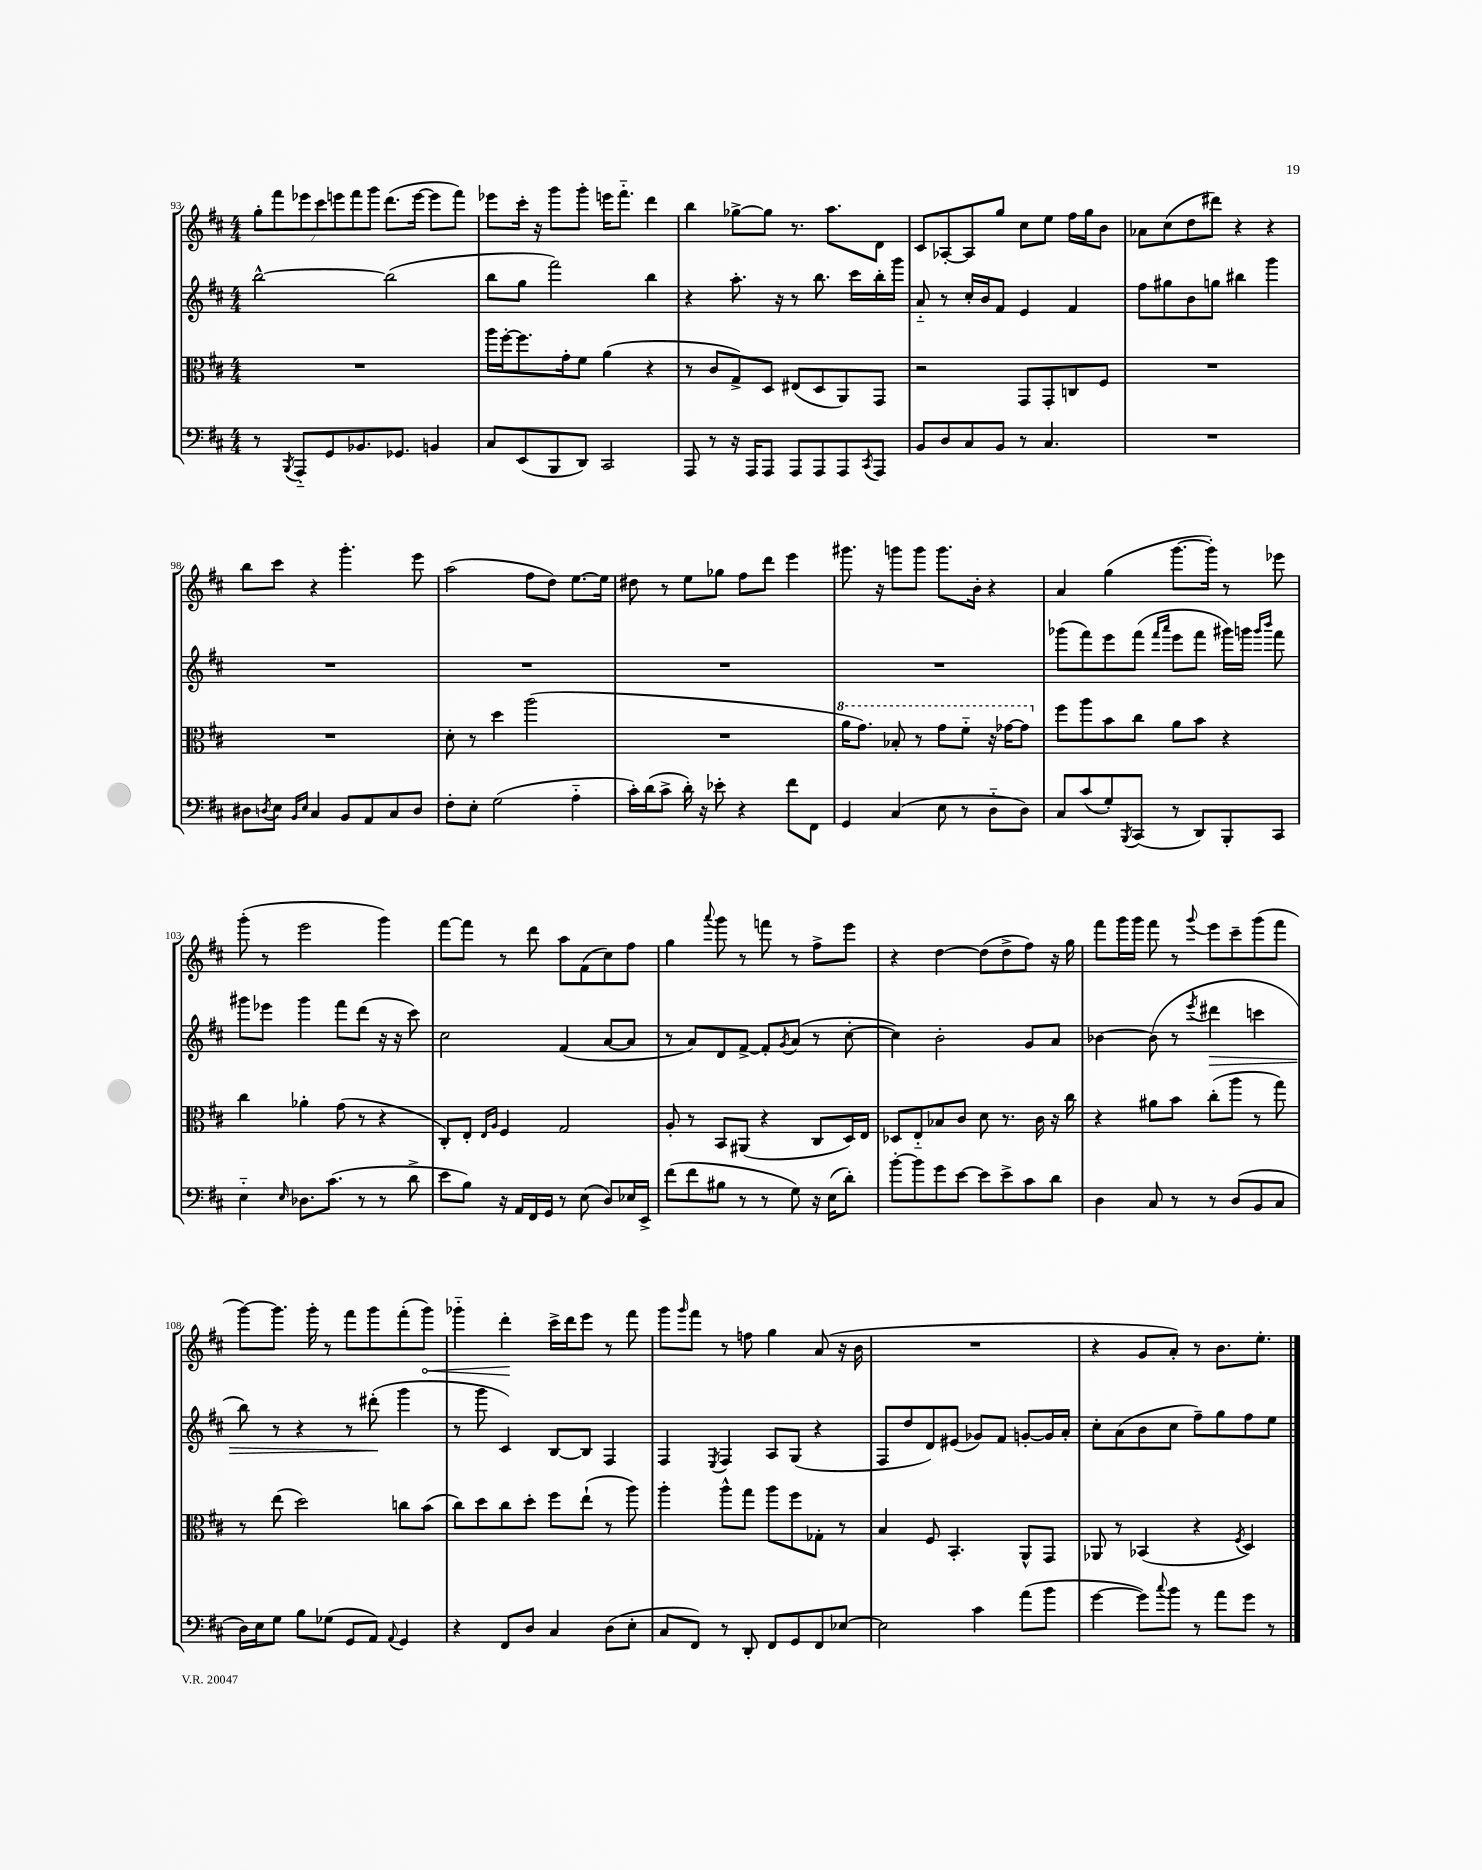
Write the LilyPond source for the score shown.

<<
\new StaffGroup <<
\new Staff = "s0" {
    \clef treble \key d \major \numericTimeSignature \time 4/4
    \tuplet 7/4 { g''8-. fis'''8 ees'''8 cis'''8 e'''8 fis'''8 g'''8 } d'''8.( e'''16~ e'''8 fis'''8) |
    ees'''8 cis'''16-. r16 g'''8 g'''8-. e'''16 fis'''8.-_ d'''4 |
    b''4 ges''8~-> ges''8 r8. a''8. d'8 |
    cis'8 aes8~-. aes8 g''8 cis''8 e''8 fis''16 g''16 b'8 |
    aes'8 cis''8( d''8 dis'''8) r4 r4 |
    b''8 cis'''8 r4 g'''4.-. e'''8 |
    a''2( fis''8 d''8) e''8.~ e''16 |
    dis''8 r8 e''8 ges''8 fis''8 d'''8 e'''4 |
    gis'''8. r16 g'''8 g'''8 g'''8. b'16-. r4 |
    a'4 g''4( g'''8.~ g'''16-.) r8 ees'''8 |
    g'''8-.( r8 e'''2 g'''4) |
    fis'''8~ fis'''8 r8 d'''8 a''8 fis'8( cis''8) fis''8 |
    g''4 \appoggiatura { a'''8 } g'''8 r8 f'''8 r8 fis''8-> e'''8 |
    r4 d''4~ d''8( d''8-> fis''8) r16 g''16 |
    fis'''8 g'''16 g'''16 fis'''8 r8 \appoggiatura { g'''8 } e'''8 cis'''8-- g'''8( fis'''8 |
    g'''8~) g'''8. g'''16-. r8 fis'''8 g'''8 fis'''8-.( \once \override Hairpin.circled-tip = ##t g'''8\<) |
    ges'''4-_ d'''4-.\! cis'''16-> d'''16 e'''8 r8 fis'''8 |
    g'''8 \grace { g'''16 } fis'''8 r8 f''8 g''4 a'8( r16 b'16 |
    R1 |
    r4 g'8 a'8-.) r8 b'8. e''8.-. \bar "|." |
}
\new Staff = "s1" {
    \clef treble \key d \major \numericTimeSignature \time 4/4
    b''2~-^ b''2( |
    b''8 g''8 fis'''2) b''4 |
    r4 a''8.-. r16 r8 b''8. cis'''16 b''16-. g'''16 |
    a'8-_ r8 cis''16-. b'16 fis'8 e'4 fis'4 |
    fis''8 gis''8 b'8 g''8 bis''4 g'''4 |
    R1 |
    R1 |
    R1 |
    R1 |
    ges'''8( fis'''8) e'''8 fis'''8( \grace { fis'''16 a'''16 } e'''8 fis'''8 gis'''16) g'''16 \grace { g'''16 b'''16 } fis'''8 |
    gis'''8 ees'''8 gis'''4 fis'''8 d'''8( r16 r16 cis'''8) |
    cis''2 fis'4( a'8~ a'8 |
    r8 a'8) d'8 fis'8~-> fis'8-. \acciaccatura { g'8 } a'8( r8 cis''8~-. |
    cis''4) b'2-. g'8 a'8 |
    bes'4~ bes'8( r8 \acciaccatura { e'''8 } dis'''4\> c'''4 |
    b''8) r8 r4 r8 dis'''8-.\!( g'''4 |
    r8 g'''8 cis'4) b8~ b8 fis4 |
    fis4 \acciaccatura { e8 } fis4 a8 g8( r4 |
    fis8 d''8 d'8) eis'8( ges'8) fis'8 g'8~-. g'16 a'16-. |
    cis''8-. a'8( b'8 cis''8 fis''8--) g''8 fis''8 e''8 \bar "|." |
}
\new Staff = "s2" {
    \clef alto \key d \major \numericTimeSignature \time 4/4
    R1 |
    a''16 fis''16~-. fis''8. g'16-. fis'8 a'4( r4 |
    r8 cis'8 g8->) d8 eis8( d8 a,8) g,8 |
    r2 g,8 g,8-. c8 fis8 |
    R1 |
    R1 |
    d'8-. r8 d''4 a''2( |
    R1 |
    \ottava #1 a''16 g''8.) bes'8-. r8 g''8 fis''8-_ r16 ges''16~ ges''8 \ottava #0 |
    fis''8 a''8 b'8 cis''8 a'8 b'8 r4 |
    cis''4 aes'4-. g'8( r8 r4 |
    cis8-.) e8-. \grace { e16 a16 } fis4 g2 |
    a8-. r8 b,8 ais,8( r4 cis8 d16) e16 |
    des8 e8-_ bes8 cis'8 d'8 r8. cis'16 r16 cis''16 |
    r4 ais'8 b'8 cis''8-.( a''8 r8 g''8) |
    r8 e''8( d''2) c''8 b'8( |
    cis''8) d''8 cis''8 d''8-. fis''8 e''8-!( r8 a''8) |
    a''4-. a''8-^ g''8 a''8 fis''8 ges8-. r8 |
    b4 fis8 b,4.-. a,8-^ g,8 |
    aes,8 r8 bes,4( r4 \acciaccatura { fis8 } d4) \bar "|." |
}
\new Staff = "s3" {
    \clef bass \key d \major \numericTimeSignature \time 4/4
    r8 \acciaccatura { b,,8 } a,,8-_ g,8 bes,8. ges,8. b,4 |
    cis8 e,8( b,,8 d,8) cis,2 |
    a,,8 r8 r16 a,,16 a,,8 a,,8 a,,8 a,,8 \acciaccatura { cis,8 } a,,8 |
    b,8 d8 cis8 b,8 r8 cis4. |
    R1 |
    dis8 \acciaccatura { d8 } e8 \grace { b,16 e16 } cis4 b,8 a,8 cis8 d8 |
    fis8-. e8-. g2( a4-_ |
    cis'16-.) d'16( cis'8-> d'16-.) r16 ees'8-. r4 fis'8 fis,8 |
    g,4 cis4( e8 r8 d8-_ d8) |
    cis8 cis'8( g8-.) \acciaccatura { b,,8 } cis,8( r8 d,8) b,,8-. cis,8 |
    e4-_ \grace { e16 } des8. cis'8.( r8 r8 d'8-> |
    e'8 b8) r16 a,16 fis,16 g,16 r8 e8( d8) ees16 e,16-> |
    fis'8( fis'8 bis8 r8 r8 g8) r16 e16( d'8-.) |
    b'8~-. b'8 g'8 e'8~ e'8 e'8-> cis'8 d'8 |
    d4 cis8 r8 r8 d8( b,8 cis8 |
    d16) e16 g8 b8 ges8( g,8 a,8) \appoggiatura { a,8 } g,4 |
    r4 fis,8 d8 cis4 d8( e8-. |
    cis8 fis,8) r8 d,8-. fis,8 g,8 fis,8 ees8~ |
    ees2 cis'4 a'8( b'8 |
    g'4~ g'8) \appoggiatura { cis''8 } b'8 r8 a'8 g'8 r8 \bar "|." |
}
>>
>>
\layout { \context { \Score currentBarNumber = #93 } }
